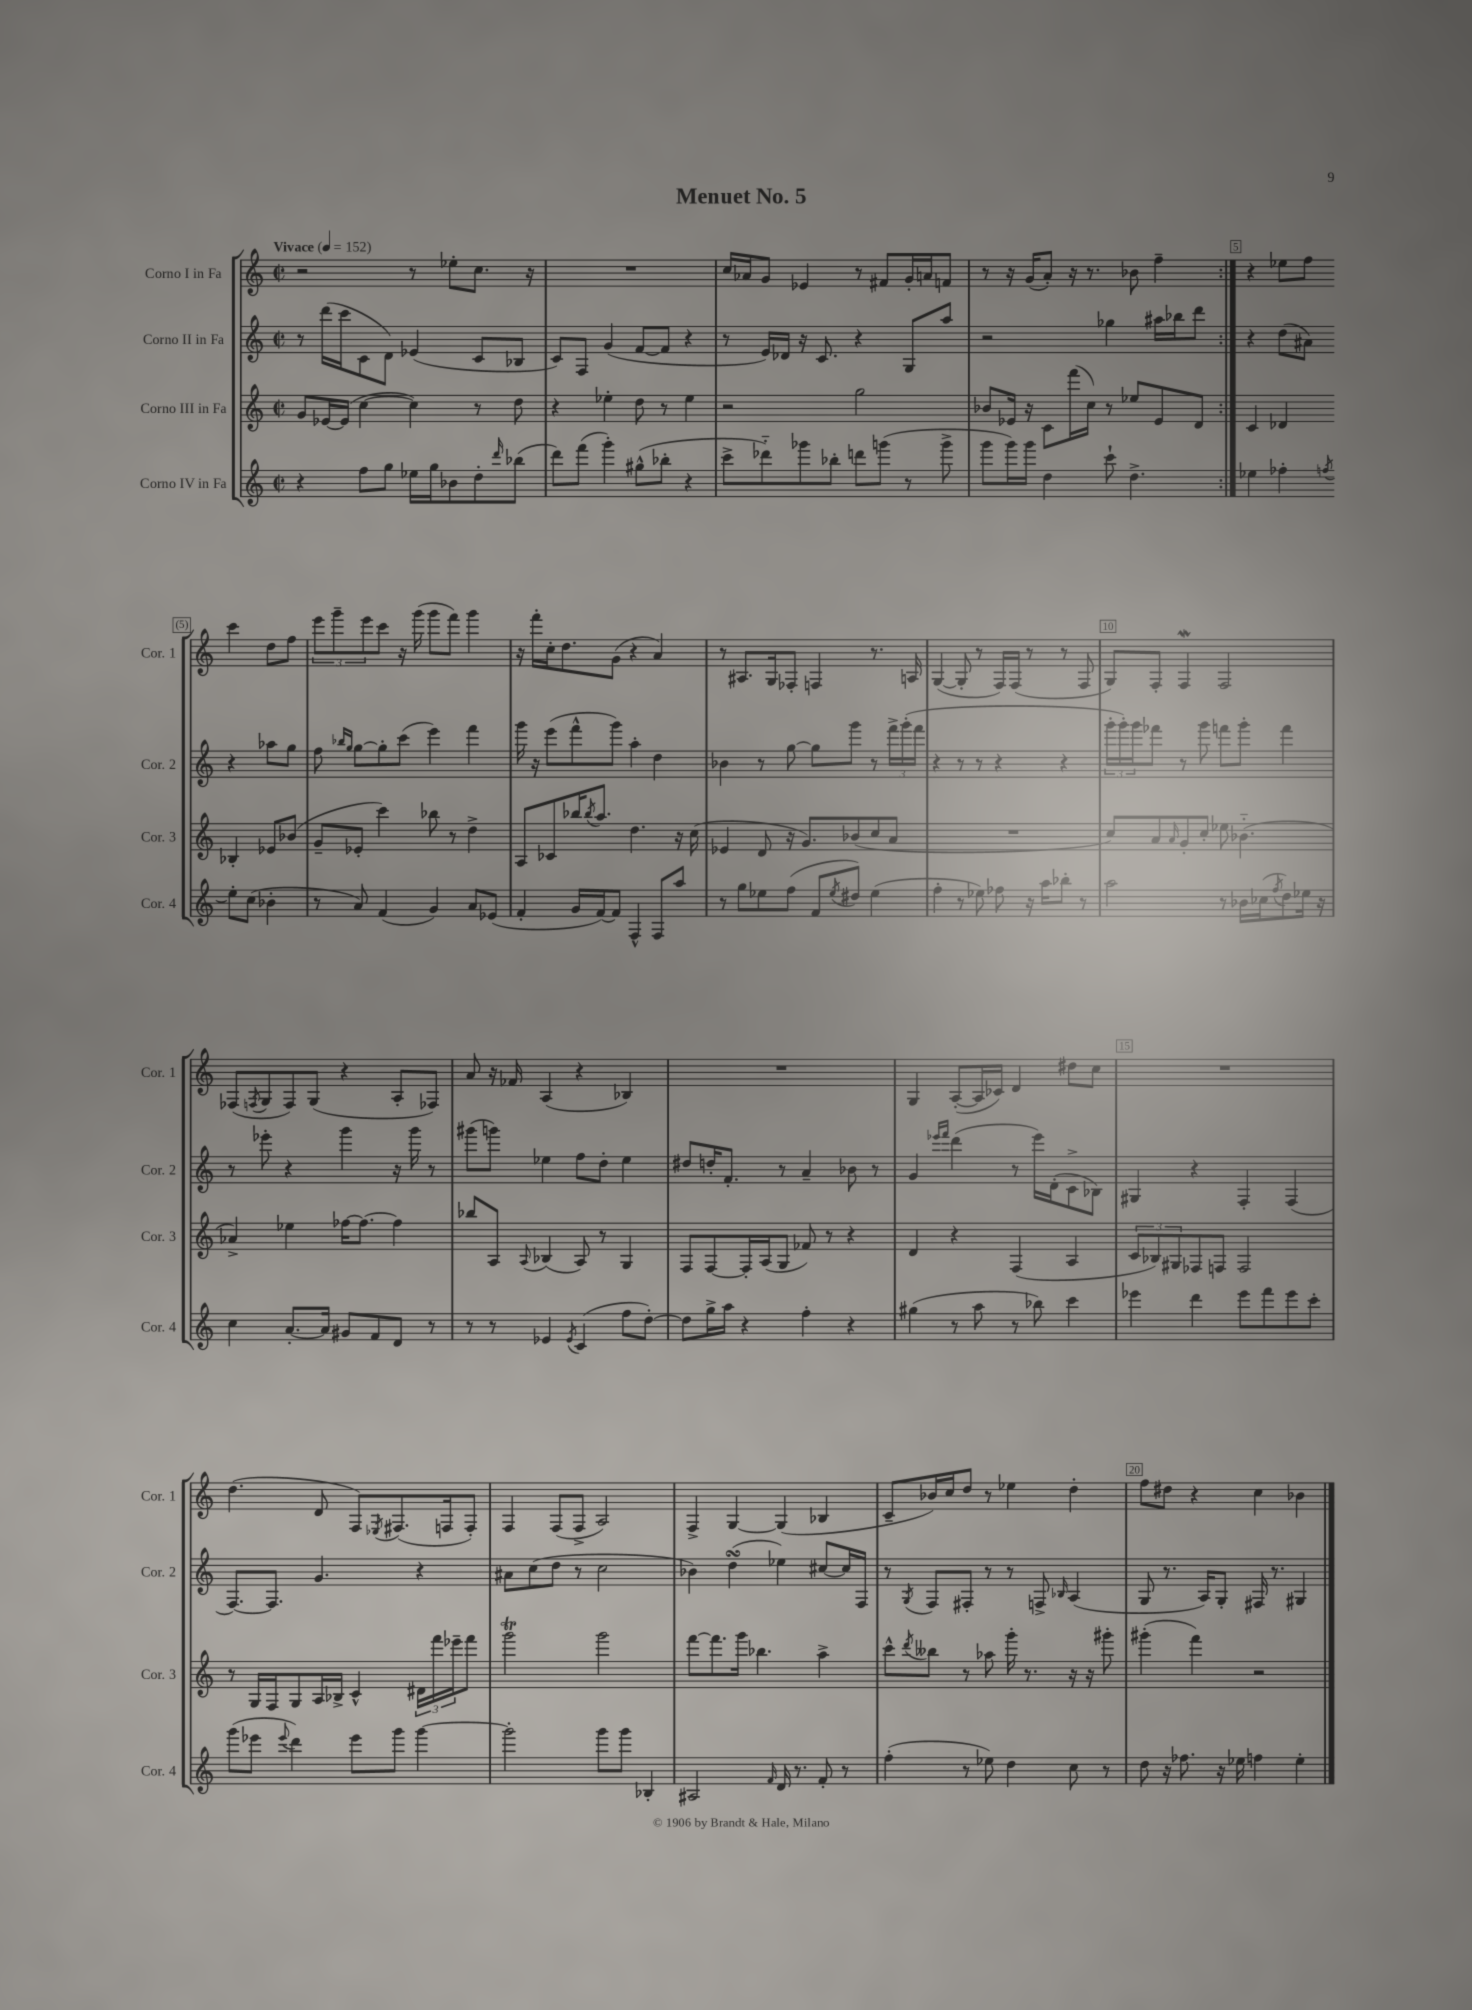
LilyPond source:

\header { title = "Menuet No. 5" }
<<
\new StaffGroup <<
\new Staff = "s0" \with { instrumentName = "Corno I in Fa" shortInstrumentName = "Cor. 1" } {
    \clef treble \key c \major \defaultTimeSignature \time 2/2 \tempo "Vivace" 4 = 152
    \repeat volta 2 { r2 r8 ees''8-. c''8. r16 |
    R1 |
    c''16 aes'16 g'8 ees'4 r8 fis'8 g'16-. a'16 f'8 |
    r8 r16 g'16( a'8-.) r16 r8. bes'8 f''4-- | }
    r4 ees''8 f''8 c'''4 d''8 f''8 |
    \tuplet 3/2 { e'''8 g'''8-- e'''8 } c'''8 r16 g'''16( g'''8 f'''8) g'''4 |
    r16 f'''16-. c''16-. d''8. g'8( r4 a'4) |
    r8 ais8. g16 fes8-. f4 r8. a16 |
    g4~( g8-. r8 f16) f16( r8 r8 f8 |
    g8) f8-. f4\mordent f2 |
    fes8( \acciaccatura { f8 } g8 f8) g8( r4 a8-. fes8) |
    a'8 r16 fes'16 a4( r4 bes4) |
    R1 |
    g4 a8~-.( a16 ces'16) d'4 dis''8 c''8 |
    R1 |
    d''4.( d'8 f8) \acciaccatura { ees8 } fis8.( f16 f8-.) |
    f4 f8( f8-> a2) |
    f4-> g4~ g4( bes4 |
    c'8-- bes'16) c''16 d''8 r8 ees''4 d''4-. |
    f''8 dis''8 r4 c''4 bes'4 \bar "|." |
}
\new Staff = "s1" \with { instrumentName = "Corno II in Fa" shortInstrumentName = "Cor. 2" } {
    \clef treble \key c \major \defaultTimeSignature \time 2/2
    \repeat volta 2 { r8 d'''16( c'''16 c'8 d'8) ees'4( c'8 bes8 |
    c'8) f8 g'4( f'8~ f'8 r4 |
    r8 e'16) des'16 r16 c'8. r4 g8 a''8 |
    r2 ges''4 ais''16 bes''16 d'''8 | }
    r4 d''8( ais'8) r4 aes''8 g''8 |
    f''8 \grace { bes''16 g''16 } g''8~ g''8-. c'''8( e'''4) f'''4 |
    g'''16 r16 e'''8( f'''8-^ g'''8) a''4-. d''4 |
    bes'4 r8 g''8~ g''8 g'''8 r8 \tuplet 3/2 { f'''16-> g'''16-.( f'''16 } |
    r4 r8 r8 r4 r4 |
    \tuplet 3/2 { g'''16-. g'''16-.) g'''16 } fes'''8 r8 g'''8 f'''8 g'''8-. f'''4 |
    r8 ees'''8-. r4 g'''4 r16 g'''16 r8 |
    gis'''8( g'''8) ees''4 f''8 d''8-. ees''4 |
    dis''8 d''16-. f'8.-. r8 a'4-- bes'8 r8 |
    g'4 \grace { ees'''16 f'''16 } d'''4( r8 ees'''16) d'16-.( c'8-> bes8) |
    gis4 r4 f4-. f4( |
    f8.~) f8. g'4. r4 |
    ais'8 c''8( d''8 r8 c''2 |
    bes'4) d''4\turn( ees''4) cis''8~ cis''16 f16 |
    r8 \acciaccatura { g8 } f8 fis8-. r8 r8 f8-> \grace { bes16 } a4( |
    g8 r8. a16) g8-. fis16 r8. gis4 \bar "|." |
}
\new Staff = "s2" \with { instrumentName = "Corno III in Fa" shortInstrumentName = "Cor. 3" } {
    \clef treble \key c \major \defaultTimeSignature \time 2/2
    \repeat volta 2 { g'8 ees'16~ ees'16( c''4~ c''4) r8 d''8 |
    r4 ees''4-. d''8 r8 ees''4 |
    r2 g''2 |
    bes'8 ees'16 r16 c'8 f'''16( c''16) r8 ees''8 ees'8 d'8 | }
    c'4 des'4 bes4-. ees'8 bes'8( |
    g'8-- ees'8-. c'''4) bes''8 r8 d''4-> |
    a8 ces'8 bes''16 \acciaccatura { bes''8 } a''8. d''4. r16 c''16( |
    ees'4 d'8 r16 g'8.) bes'8( c''8 a'8 |
    R1 |
    c''8) a'8 \grace { a'16 } g'8-. c''8-. ees''8 bes'4.-_( |
    aes'4->) ees''4 fes''16~ fes''8.~ fes''4 |
    bes''8 a8 \appoggiatura { a8 } bes4( a8) r8 g4 |
    f8 f8~ f16-. a16( g8 fes'8) r8 r4 |
    d'4 r4 f4( a4 |
    \tuplet 3/2 { c'8 bes8) gis8 } fes8 f8 f2 |
    r8 g16 f16 g8 a16 bes16-> c'4-^ \tuplet 3/2 { dis'16 f'''16 ees'''16-- } f'''8 |
    g'''2\trill g'''2 |
    f'''8~ f'''8. g'''16 bes''4. a''4-> |
    c'''8-^ \acciaccatura { d'''8 } beses''8 r8 aes''8 g'''16-. r8. r16 r16 gis'''8-. |
    gis'''4-.( f'''4) r2 \bar "|." |
}
\new Staff = "s3" \with { instrumentName = "Corno IV in Fa" shortInstrumentName = "Cor. 4" } {
    \clef treble \key c \major \defaultTimeSignature \time 2/2
    \repeat volta 2 { r4 f''8 g''8 ees''16 g''16 bes'8 d''8-. \grace { d'''16 } bes''8( |
    d'''8) f'''8( g'''4-.) gis''8-^( bes''8-. r4 |
    c'''8-> des'''8-_) ges'''8 bes''8-. d'''8 g'''8( r8 g'''8-> |
    g'''8 g'''16) g'''16 d''4 c'''8-! d''4.-> | }
    ees''4 fes''4-. \acciaccatura { f''8 } ees''8-. c''8( bes'4-. |
    r8 a'8) f'4( g'4) a'8 ees'8( |
    f'4-. g'16 f'16~) f'8 f4-^ f8 a''8 |
    r8 g''8 ees''8 f''8( f'8 \acciaccatura { ees''8 } dis''8) ees''4( |
    f''4-. r8 ees''8) fes''8 r16 a''16 bes''8-. r8 |
    a''2 r8 bes'16 ces''16( \acciaccatura { f''8 } d''8) ees''16 r16 |
    c''4 a'8.~-. a'16 gis'8 f'8 d'8 r8 |
    r8 r8 ees'4 \acciaccatura { ees'8 } c'4( f''8 d''8~-.) |
    d''8 g''16-> a''16 r4 f''4-. r4 |
    gis''4( r8 a''8 r8 bes''8) c'''4 |
    ees'''4 d'''4 ees'''8 f'''8 ees'''8 c'''8-. |
    g'''8( ees'''8 \appoggiatura { ees'''8 } d'''4) ees'''8 g'''8 g'''4~ |
    g'''2-. g'''8 g'''8 bes4-. |
    ais2 \grace { f'16 } d'16 r8. f'8-. r8 |
    f''4-.( r8 ees''8) d''4 c''8 r8 |
    d''8 r16 fes''8. r16 ees''16 f''4 ees''4-. \bar "|." |
}
>>
>>
\layout { \context { \Score \override BarNumber.break-visibility = ##(#f #t #t) barNumberVisibility = #(every-nth-bar-number-visible 5) \override BarNumber.stencil = #(make-stencil-boxer 0.1 0.3 ly:text-interface::print) } }
